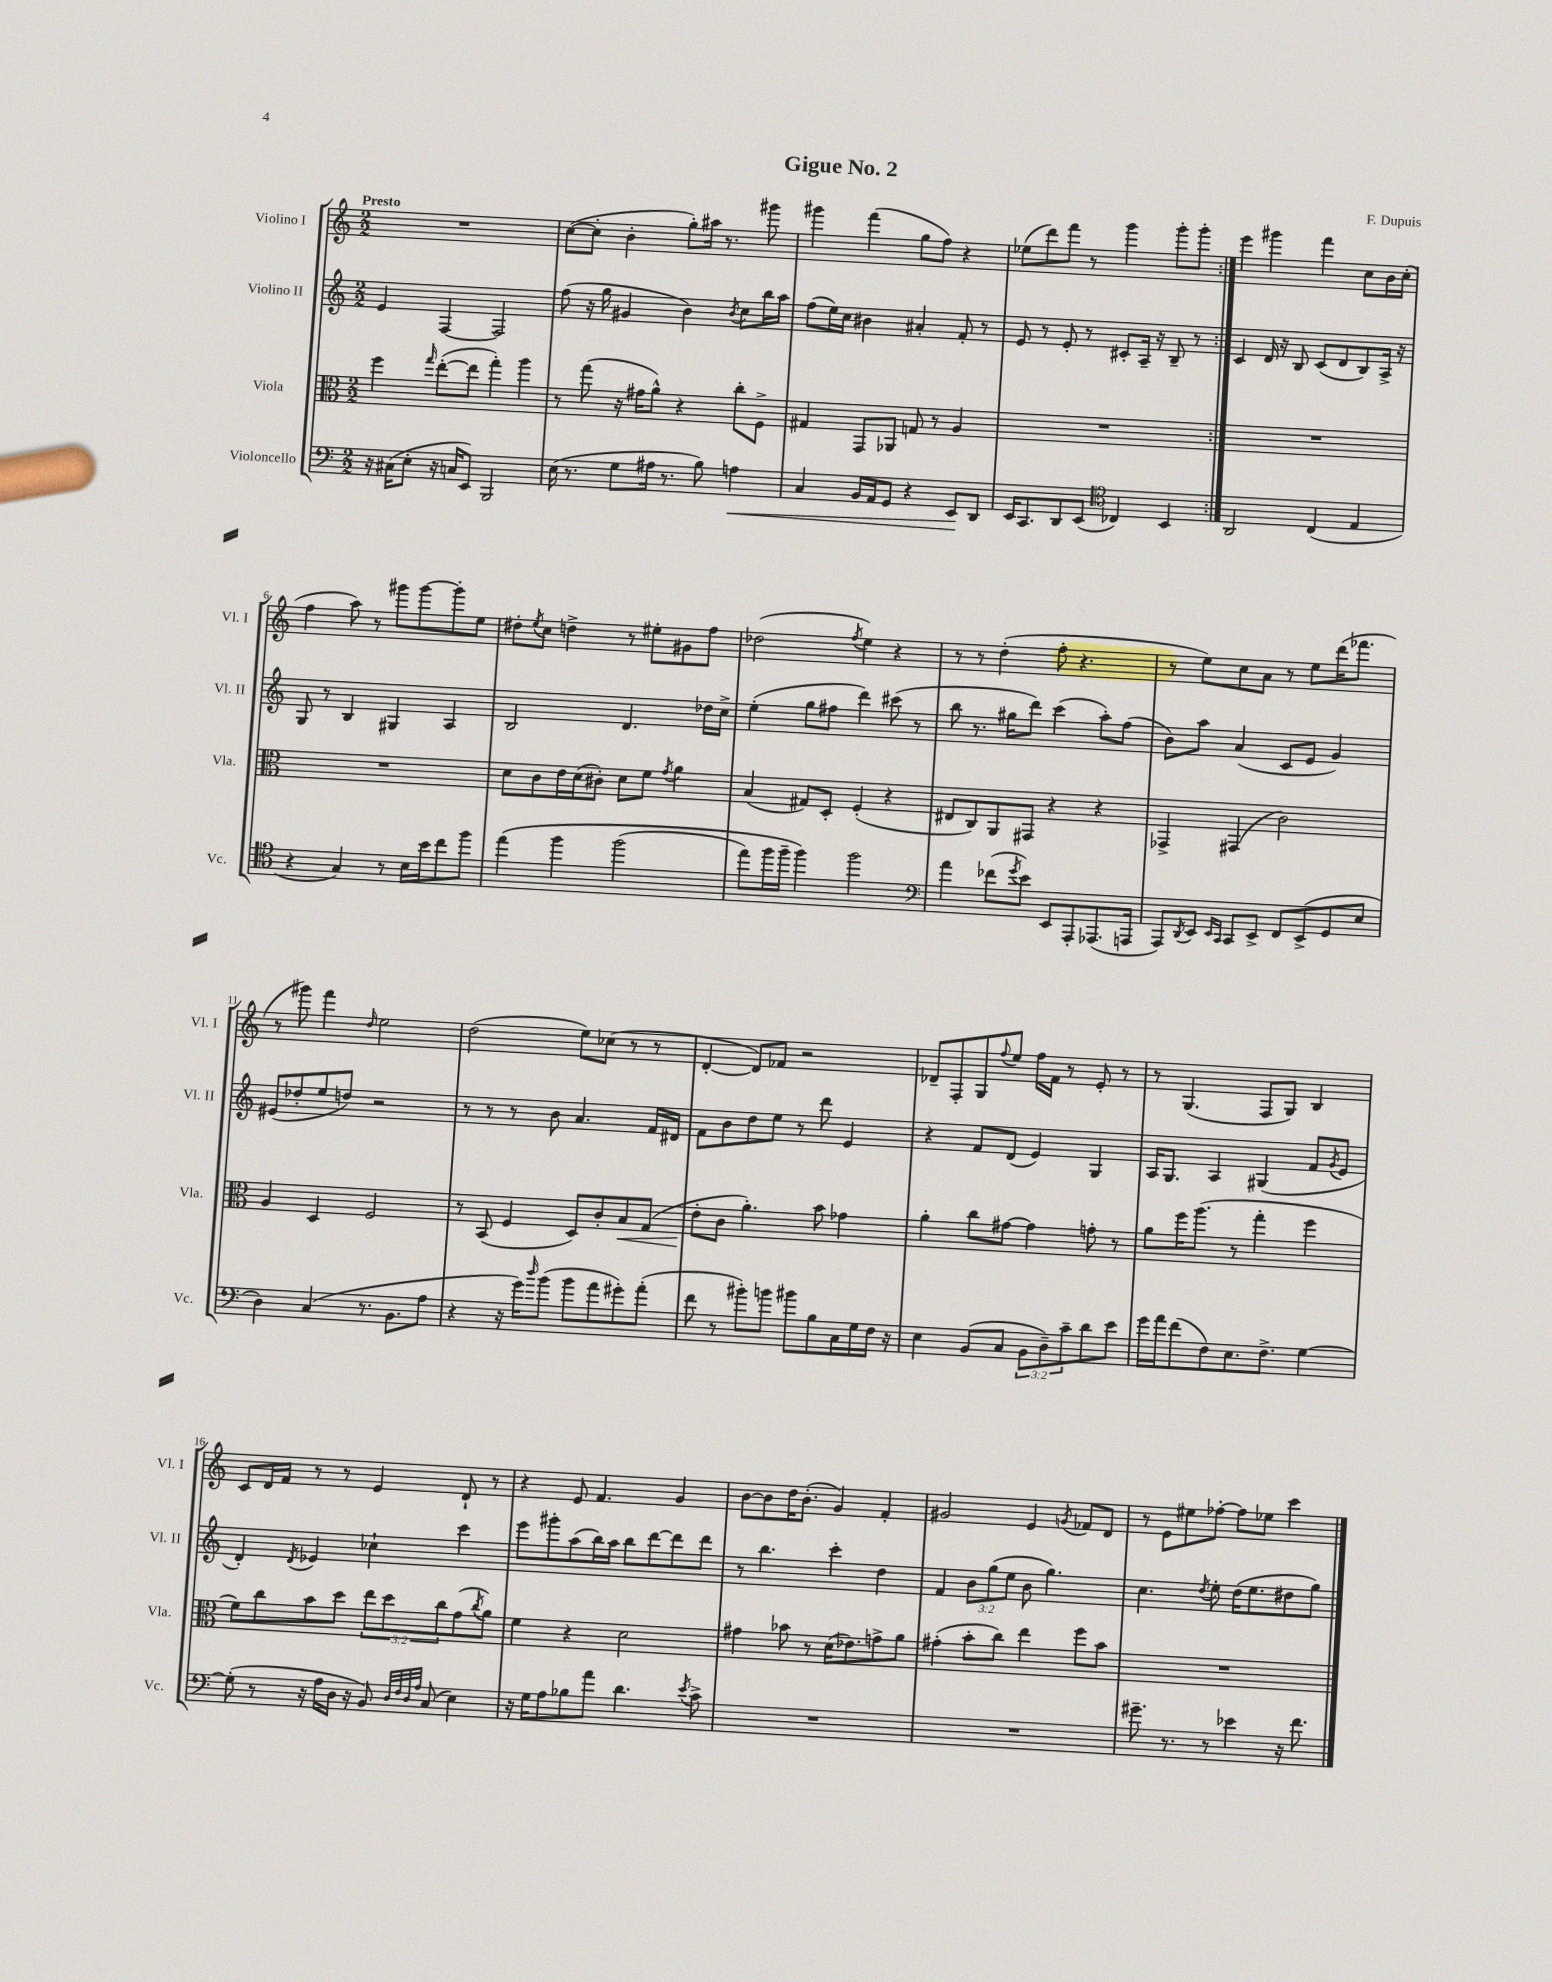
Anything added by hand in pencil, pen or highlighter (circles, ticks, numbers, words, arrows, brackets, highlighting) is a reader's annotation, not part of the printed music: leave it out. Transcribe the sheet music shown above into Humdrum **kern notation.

**kern	**kern	**kern	**kern
*staff4	*staff3	*staff2	*staff1
*clefF4	*clefC3	*clefG2	*clefG2
*k[]	*k[]	*k[]	*k[]
*M2/2	*M2/2	*M2/2	*M2/2
16r	4ff	4e	1r
(16C#	.	.	.
8E'	.	.	.
.	16qqgg	.	.
16r	([8ee'	[4F	.
16C	.	.	.
8EE)	8ee]	.	.
2BBB	4gg')	2F]	.
.	4aa	.	.
=	=	=	=
(16E	8r	(8ff	([8cc
8.r	.	.	.
.	(8gg	16r	8cc']
.	.	16gg	.
8G	16r	4g#	4b'
.	16g#	.	.
16A#	8a^^)	.	.
8.r	.	.	.
.	4r	4b)	8gg')
8B)	.	.	16aa#
.	.	.	8.r
.	.	8qb	.
4A	8cc'	8cc	.
.	8F^	16bb	8ggg#
.	.	16aa	.
=	=	=	=
4C	4G#	(8ff	4ggg#
.	.	16ee)	.
.	.	16cc	.
16BB	8GG	4b#	(4fff
16AA	.	.	.
8GG	8AA-	.	.
4r	8G	4a#'	8gg
.	8r	.	8ff)
8EE	4A	8f'	4r
8DD	.	8r	.
=	=	=	=
16EE	1r	8e	(8ee-
8.CC	.	.	.
.	.	8r	8ddd)
8DD	.	8e'	8fff
(8EE	.	8r	8r
*clefC4	*	*	*
4C-)	.	8c#'	4ggg
.	.	16A~	.
.	.	16r	.
4BB	.	8B~	8ggg'
.	.	8r	8ggg'
=:|!	=:|!	=:|!	=:|!
2AA	1r	4c	4eee
.	.	16d	4ggg#
.	.	16r	.
.	.	8B	.
(4C	.	(8c	4fff
.	.	8d	.
4E	.	8B)	8cc
.	.	16A^	16b
.	.	16r	(16cc'
=	=	=	=
4r	1r	8G	4ff
.	.	8r	.
4G)	.	4B	8aa)
.	.	.	8r
8r	.	4G#	8ggg#
16B	.	.	[8ggg#
16b	.	.	.
8cc	.	4A	8ggg#']
8ff	.	.	8ee
=	=	=	=
&(4ee	8d	2B	8dd#'
.	.	.	8qee
.	8c	.	8cc
4ff	16e	.	4dd^
.	(16d	.	.
.	8c#')	.	.
(2ff	8d	4.d	8r
.	8f	.	8ee#'
.	8qg	.	.
.	4a	.	8g#
.	.	16dd-	8ff
.	.	16cc^	.
=	=	=	=
8ee)	(4B	(4ee'	(2dd-
16ff	.	.	.
16ff~	.	.	.
4ff&)	8G#)	8gg	.
.	8D'	8ff#	.
.	.	.	8qff
2ff	(4F'	4ddd)	4ee)
.	4r	(8ccc#	4r
.	.	8r	.
=	=	=	=
*clefF4	*	*	*
4a	8E#	8bb	8r
.	8C)	8.r	8r
(8f-	8AA	.	(4dd'
.	.	16gg#	.
8qg	.	.	.
8e)	8GG#	8ddd)	.
8EE	4r	(4ccc	8ff'
8AAA'	.	.	4.r
(8.AAA-	4r	8aa')	.
.	.	(8ff	.
16AAA	.	.	.
=	=	=	=
8AAA)	4GG-^	8b)	8r
8qDD	.	.	.
8EE	.	8aa	8ee)
16qqEE	.	.	.
16qqCC	.	.	.
8CC	(4GG#	(4a	8cc
8EE^	.	.	8a
8FF	2c)	8c	8r
(8EE^	.	8e	8ee
8GG	.	4g)	(16ddd
.	.	.	8.fff-
8E	.	.	.
=	=	=	=
4D)	4A	(8e#	8r
.	.	8dd-'	8ggg#)
(4C	4D	8ee	4fff
.	.	8dd)	.
.	.	.	16qqdd
8.r	2F	2r	2ee
8.BB	.	.	.
8A	.	.	.
=	=	=	=
4r	8r	8r	(2dd
.	(8BB	8r	.
16r	4F	8r	.
16g)	.	.	.
16qqdd	.	.	.
(8b	.	8b	.
8b	8D)	4.a	8ee)
8a	8c'	.	(8cc-
8g#')	8B	.	8r
(8a'	(8G	16f	8r
.	.	16d#	.
=	=	=	=
8f	8e'	8f	[4d'
8r	8c	8b	.
8b#')	4.a')	8dd	8d])
8b	.	8ee	8f-
8b#	.	8r	2r
8B	8b	8ddd	.
16C	4g-	4e	.
16G	.	.	.
16F	.	.	.
16r	.	.	.
=	=	=	=
4E	4a'	4r	8d-~
.	.	.	8F'
(8BB	8cc	8f	8G
.	.	.	8qqff
8C	[8g#	(8d	8ee
12BB	4g#]	4e)	16ff
.	.	.	16f
12D~)	.	.	.
.	.	.	8r
12c~	.	.	.
8d	8g'	4G	8e'
8e	8r	.	8r
=	=	=	=
16g	8a	16A	8r
16a	.	8.G	.
(8f	16ff	.	(4.G
.	(8.aa	.	.
8F)	.	4A	.
8.E	8r	.	.
.	4gg'	(4G#	8F
8.F^	.	.	.
.	.	.	8G)
[4G	4ff	8f	4B
.	.	8qg	.
.	.	8e	.
=	=	=	=
(8G']	8f)	4d')	8c
8r	8cc	.	16d
.	.	.	16f
.	.	8qd	.
16r	8b	4e-	8r
16A	.	.	.
16D	8dd	.	8r
16r	.	.	.
8BB)	12ee	4cc-`	4e
.	12dd	.	.
32qqD	.	.	.
32qqF	.	.	.
32qqD	.	.	.
32qqA	.	.	.
(8C	.	.	.
.	12cc	.	.
4E)	(8g	4ccc	8d`
.	8qcc	.	.
.	8a)	.	8r
=	=	=	=
16r	4f	8eee	4r
16G	.	.	.
8A	.	8ggg#'	.
8B-	4r	(8aa	8e
8a	.	16bb)	4.f
.	.	16aa	.
4.d	2d	8bb	.
.	.	[8ddd	.
.	.	8ddd]	4g
8qe	.	.	.
8c^	.	8ddd	.
=	=	=	=
1r	4g#	8r	[8b
.	.	4.bb	8b]
.	8b-	.	16dd
.	.	.	(8.b'
.	8r	.	.
.	(16d	4ccc'	4g)
.	8.e-)	.	.
.	8g^	4dd	4f'
.	8a	.	.
=	=	=	=
1r	(4g#'	4f	2g#
.	8b'	12b	.
.	.	(12gg	.
.	8cc)	.	.
.	.	12ee	.
.	4ee	8b	4e
.	.	4.gg)	.
.	.	.	8qg
.	8ff	.	8f-
.	8b	.	8d
=	=	=	=
8.g#~	1r	4.cc	8r
.	.	.	8e
8.r	.	.	.
.	.	.	8ee#
.	.	8qdd	.
8r	.	8ee'	[8ff-'
4e-	.	(16dd	8ff-]
.	.	8.ee	.
.	.	.	8ee-
16r	.	8dd#	4ccc
8.f	.	.	.
.	.	8gg)	.
==	==	==	==
*-	*-	*-	*-
